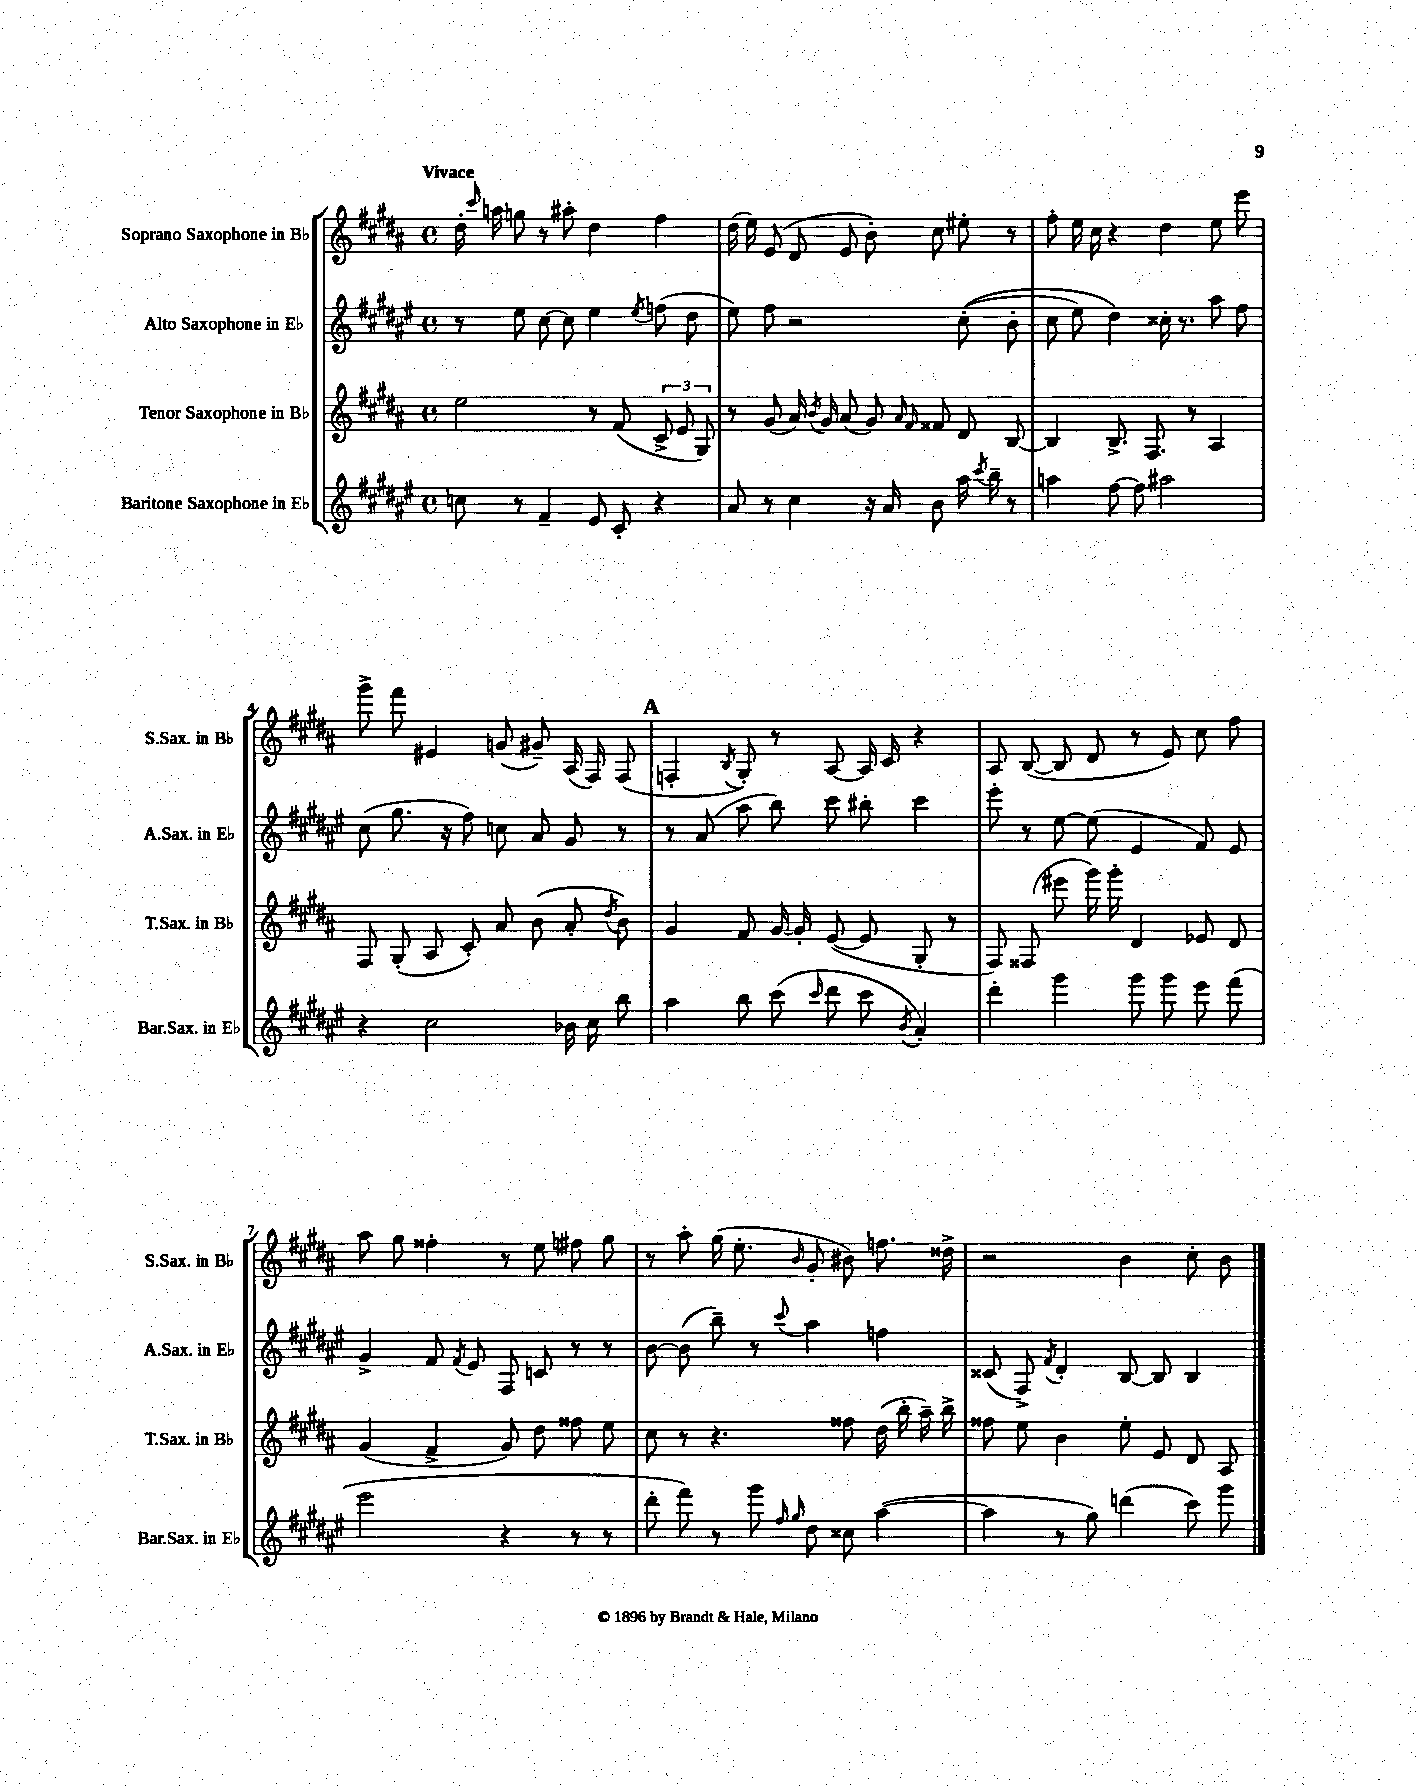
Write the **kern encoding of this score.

**kern	**kern	**kern	**kern
*staff4	*staff3	*staff2	*staff1
*clefG2	*clefG2	*clefG2	*clefG2
*k[f#c#g#d#a#e#]	*k[f#c#g#d#a#]	*k[f#c#g#d#a#e#]	*k[f#c#g#d#a#]
*M4/4	*M4/4	*M4/4	*M4/4
*met(c)	*met(c)	*met(c)	*met(c)
8cc	2ee	8r	16dd#'
.	.	.	16qqccc#
.	.	.	16aa
8r	.	8ee#	8gg
4f#~	.	[8cc#	8r
.	.	8cc#]	8aa#'
8e#	8r	4ee#	4dd#
8c#'	(8f#	.	.
.	.	8qee#	.
4r	12c#^	(8ff	4ff#
.	12e	.	.
.	.	8dd#	.
.	12G#)	.	.
=	=	=	=
8a#	8r	8ee#)	(16dd#
.	.	.	16ee)
8r	(8g#	8ff#	(8e
4cc#	16a#)	2r	8d#
.	8qb	.	.
.	16g#	.	.
.	(8a#	.	8e
16r	8g#)	.	8b')
16a#	.	.	.
.	16qqa#	.	.
.	16qqf#	.	.
8b	8f##	.	8cc#
16aa#	8d#	&((8cc#'	8ee#'
8qccc#	.	.	.
16bb~	.	.	.
8r	[8B	8b'	8r
=	=	=	=
4aa	4B]	8cc#	8ff#'
.	.	8ee#)	16ee
.	.	.	16cc#
[8ff#	8.B^	4dd#&)	4r
8ff#]	.	.	.
.	8.F#	.	.
2aa#	.	16cc##'	4dd#
.	.	8.r	.
.	8r	.	.
.	4A#	8aa#	8ee
.	.	8ff#	8eee
=	=	=	=
4r	8F#	(8cc#	8ggg#^
.	(8G#'	8.gg#	8fff#
2cc#	8A#	.	4e#
.	.	16r	.
.	8c#')	8ff#)	.
.	8a#	8cc	(8g
.	(8b	8a#	8g#~)
16b-	8a#'	8g#	(16A#
16cc#	.	.	16F#)
.	8qdd#	.	.
8bb	8b)	8r	(8F#
=	=	=	=
4aa#	4g#	8r	4F'
.	.	(8a#	.
.	.	.	8qB
8bb	8f#	8aa#	8G#')
(8ccc#	[16g#	8bb)	8r
.	16g#']	.	.
16qqccc#	.	.	.
8ddd#	([8e	8ccc#	[8A#
8ccc#	8e]	8bb#'	16A#]
.	.	.	16c#
8qb	.	.	.
4a#')	8G#'	4ccc#	4r
.	8r	.	.
=	=	=	=
4ddd#'	8F#)	8eee#'	8A#
.	(8F##	8r	([8B
4ggg#	8eee#	[8ee#	8B]
.	16ggg#)	(8ee#]	8d#
.	16ggg#'	.	.
8ggg#	4d#	4e#	8r
8ggg#	.	.	8e)
8eee#	8e-	8f#)	8cc#
(8fff#	8d#	8e#	8ff#
=	=	=	=
2eee#	(4g#	4g#^	8aa#
.	.	.	8gg#
.	4f#^	8f#	4ff##'
.	.	8qf#	.
.	.	8e#	.
4r	8g#)	8F#	8r
.	8dd#	8c	8ee
8r	8ff##	8r	8ff#
8r	8ee	8r	8gg#
=	=	=	=
8ddd#'	8cc#	[8b	8r
8fff#)	8r	(8b]	8aa#'
8r	4.r	8bb~)	(16gg#
.	.	.	8.ee'
8ggg#	.	8r	.
16qqff#	.	.	.
16qqgg#	.	8qqccc#	16qqb
8dd#	.	4aa#	8g#'
8cc##	8ff##	.	8b#)
([4aa#	(16dd#	4ff	8.ff
.	16bb'	.	.
.	16aa#~)	.	.
.	16bb^	.	16dd##^
=	=	=	=
4aa#]	8ff##	(8c##	2r
.	8ee	8F#^)	.
.	.	8qf#	.
8r	4b	4d#'	.
8gg#)	.	.	.
(4ddd	8ee'	[8B	4b
.	8e	8B]	.
8ccc#)	8d#	4B	8cc#'
8ggg#	8A#	.	8b
==	==	==	==
*-	*-	*-	*-
